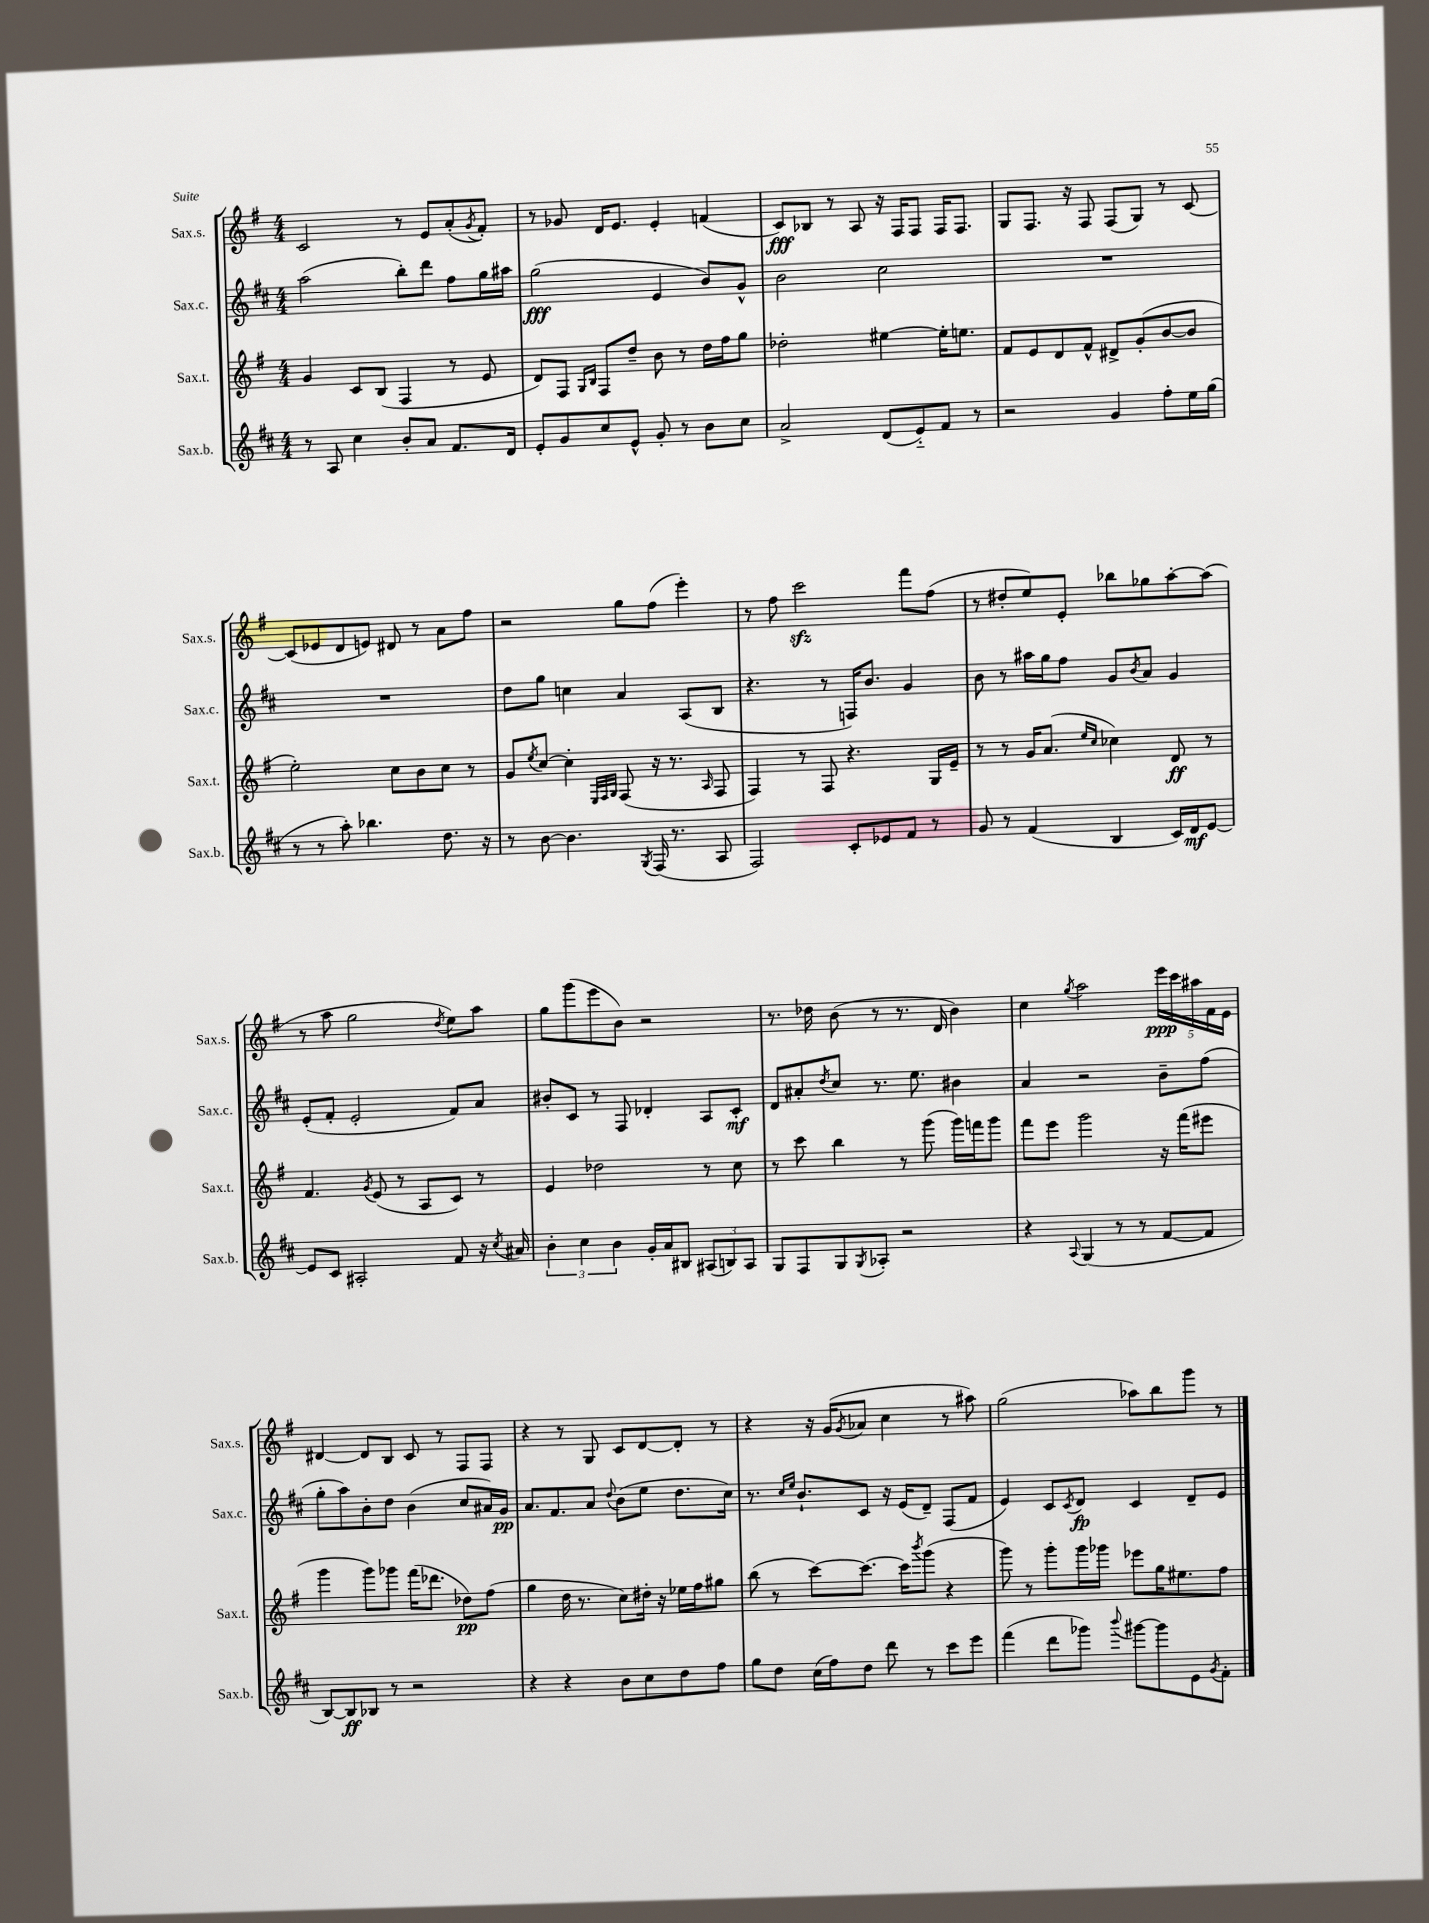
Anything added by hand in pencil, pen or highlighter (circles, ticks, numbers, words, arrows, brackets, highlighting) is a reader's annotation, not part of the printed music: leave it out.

**kern	**kern	**kern	**kern
*staff4	*staff3	*staff2	*staff1
*clefG2	*clefG2	*clefG2	*clefG2
*k[f#c#]	*k[f#]	*k[f#c#]	*k[f#]
*M4/4	*M4/4	*M4/4	*M4/4
8r	4g/	(2aa\	2c/
8A/	.	.	.
4cc#\	8c/L	.	.
.	(8B/J	.	.
8b'/L	4F#/	8bb'\L)	8r
8a/J	.	8ddd\J	8e/L
8.f#/L	8r	8ff#\L	(8a'/
.	.	.	8qg/
.	8e/	16gg\L	8f#'/J)
16d/Jk	.	16aa#\JJ	.
=	=	=	=
8e'/L	8d/L)	(2gg\	8r
8g/	8F#/J	.	8g-/
.	16qqG/LL	.	.
.	16qqB/JJ	.	.
8cc#/	8F#/L	.	16d/LK
.	.	.	8.e/J
8e^^/J	8dd~/J	.	.
8g'/	8b\	4e/	4e'/
8r	8r	.	.
8b\L	16dd\LL	8b/L)	(4f/
.	16ff#\J	.	.
8cc#\J	8gg\J	8g^^/J	.
=	=	=	=
2a^/	2dd-'\	2b\	8c/L)
.	.	.	8B-/J
.	.	.	8r
.	.	.	8A/
(8d/L	[4ee#\	2cc#\	16r
.	.	.	16F#/LK
8e'~/)	.	.	8F#/J
8f#/J	16ee#'\]LK	.	16F#/LK
.	8.ee\J	.	8.F#/J
8r	.	.	.
=	=	=	=
2r	8f#/L	1r	8G/L
.	8e/	.	8.F#/J
.	8d/	.	.
.	.	.	16r
.	8f#^^/J	.	8F#/
4g/	8d#^/L	.	(8F#/L
.	(8g'/	.	8G/J)
8ff#'\L	[8b/	.	8r
16ee\L	8b/]J	.	[8c/
(16gg\JJ	.	.	.
=	=	=	=
8r	2ee'\)	1r	(8c/]L
8r	.	.	8e-/
8aa'\)	.	.	8d/
4.bb-\	.	.	8e/J)
.	8cc\L	.	8d#/
.	8b\	.	8r
8.dd\	8cc\J	.	8a\L
.	8r	.	8ff#\J
16r	.	.	.
=	=	=	=
8r	8g/L	8dd\L	2r
.	8qee/	.	.
[8b\	[8cc/J	8gg\J	.
4.b\]	4cc'\]	4cc\	.
.	32qqE/LLL	.	.
.	32qqF#/	.	.
.	32qqG/JJJ	.	.
.	(8F#/	4a/	8gg\L
8qG/	.	.	.
(16F#/	16r	.	(8ff#\J
8.r	8.r	.	.
.	.	(8A/L	4eee'\)
.	16qqA/	.	.
8A/	8F#/	8B/J	.
=	=	=	=
2F#/)	4F#/)	4.r	8r
.	.	.	8ff#\
.	8r	.	2ccc\
.	8F#/	8r	.
8c#'/L	4.r	16F/LK)	.
.	.	8.b/J	.
8e-/	.	.	.
8f#/J	.	4g/	8fff#\L
8r	16G/LL	.	(8ff#\J
.	16e~/JJ	.	.
=	=	=	=
8g/	8r	8b\	8r
8r	8r	8r	8dd#'/L
(4f#/	16g/LK	16aa#\LL	8ee/)
.	(8.a/J	16gg\J	.
.	.	8ff#\J	8e'/J
.	16qqee/LL	.	.
.	16qqcc/JJ	.	.
4B/	4cc-\)	8g/L	8bb-\L
.	.	8qb/	.
.	.	8a/J	8gg-\
16c#/LL)	8d/	4g/	[8aa'\
16d/J	.	.	.
[8e/J	8r	.	(8aa\]J
=	=	=	=
8e/]L	4.f#/	(8e'/L	8r
8c#/J	.	8f#'/J	8aa\
2A#'/	.	2e'/	2gg\
.	8qg/	.	.
.	(8e/	.	.
.	8r	.	.
.	8A/L	.	.
.	.	.	8qdd/
8f#/	8c/J)	8f#/L)	8ee\L)
16r	8r	8a/J	8aa\J
8qcc#/	.	.	.
16a#/	.	.	.
=	=	=	=
6b'\	4e/	8b#'/L	8gg\L
.	.	8c#/J	(8ggg\
6cc#\	.	.	.
.	2dd-\	8r	8eee\
6b\	.	.	.
.	.	8F#/	8b\J)
16g'/LL	.	4d-'/	2r
16a/J	.	.	.
8B#/J	.	.	.
(12A#/L	8r	8A/L	.
12B/)	.	.	.
.	8cc\	8c#'/J	.
12A#/J	.	.	.
=	=	=	=
8G/L	8r	8d/L	8.r
8F#/	8ccc\	8a#'/	.
.	.	.	16dd-\
.	.	8qdd/	.
8G/	4bb\	8cc#/J	(8b\
8qG/	.	.	.
8A-'/J	.	8.r	8r
2r	8r	.	8.r
.	.	8.ee\	.
.	(8ggg\	.	.
.	.	.	16d/
.	16ggg\LL)	4b#\	4b\)
.	16fff\J	.	.
.	8ggg\J	.	.
=	=	=	=
4r	8fff#\L	4a/	4cc\
.	8eee\J	.	.
8qqA/	.	.	8qgg/
(4G/	2ggg\	2r	2aa\
8r	.	.	.
8r	.	.	.
[8f#/L	16r	8b~\L	20eee\LL
.	.	.	20ccc\
.	(16fff#\LK	.	.
.	.	.	20aa#\
8f#/]J	8eee#\J	(8ff#\J	.
.	.	.	20f#\
.	.	.	20e\JJ
=	=	=	=
[8B/L)	4ggg\	8gg'\L	[4d#/
8B/]	.	8aa\)	.
8B-/J	8ggg\L)	8b'\	8d#/]L
8r	8ggg-\J	8dd\J	8B/J
2r	(16fff#\LK	(4b\	8c/
.	8.ddd-\J	.	.
.	.	.	8r
.	8dd-\L)	8cc#/L	8F#/L
.	(8ff#\J	16a#/L)	8F#/J
.	.	16g/JJ	.
=	=	=	=
4r	4gg\	8.a/L	4r
.	.	8.f#/	.
4r	16dd\	.	8r
.	8.r	.	.
.	.	8a/J	8G/
.	.	8qqdd/	.
8b\L	8cc\L)	(8b\L	8c/L
8cc#\	16dd#'\Jk	8ee\J	[8d/
.	16r	.	.
8dd\	16ee-\LL	8.dd\L	8d'/]J
.	16ff#\J	.	.
8ff#\J	8gg#\J	.	8r
.	.	16cc#\Jk)	.
=	=	=	=
8gg\L	(8bb\	8.r	4r
8dd\J	8r	.	.
.	.	16qqcc#/LL	.
.	.	16qqee/JJ	.
.	.	8.b`/L	.
(16cc#\LL	[8ccc\L)	.	16r
16ff#\J)	.	.	(16g/LK
.	.	.	8qg/
8dd\J	8.ccc\_J	8c#/J	8a-/J
8ddd\	.	16r	4cc\
.	16ccc\]LK	(16e/LK	.
.	8qbbb/	.	.
8r	(8ggg\J	8d~/J)	.
8ccc#\L	4r	(8F#/L	8r
8eee\J	.	8f#/J	8aa#\)
=	=	=	=
(4fff#\	8ggg\)	4e/)	(2gg\
.	8r	.	.
8ddd\L	8ggg'\L	8c#/L	.
.	.	8qc#/	.
8ggg-\J)	16ggg\L	8d/J	.
.	16ggg-\JJ	.	.
8qqbbb/	.	.	.
[8ggg#\L	8eee-\L	4c#/	8aa-\L)
8ggg#\]	16gg\K	.	8bb\
.	8.ee#\	.	.
8e\	.	8d~/L	8ggg\J
8qg/	.	.	.
8f#'\J	8ff#\J	8e/J	8r
==	==	==	==
*-	*-	*-	*-
